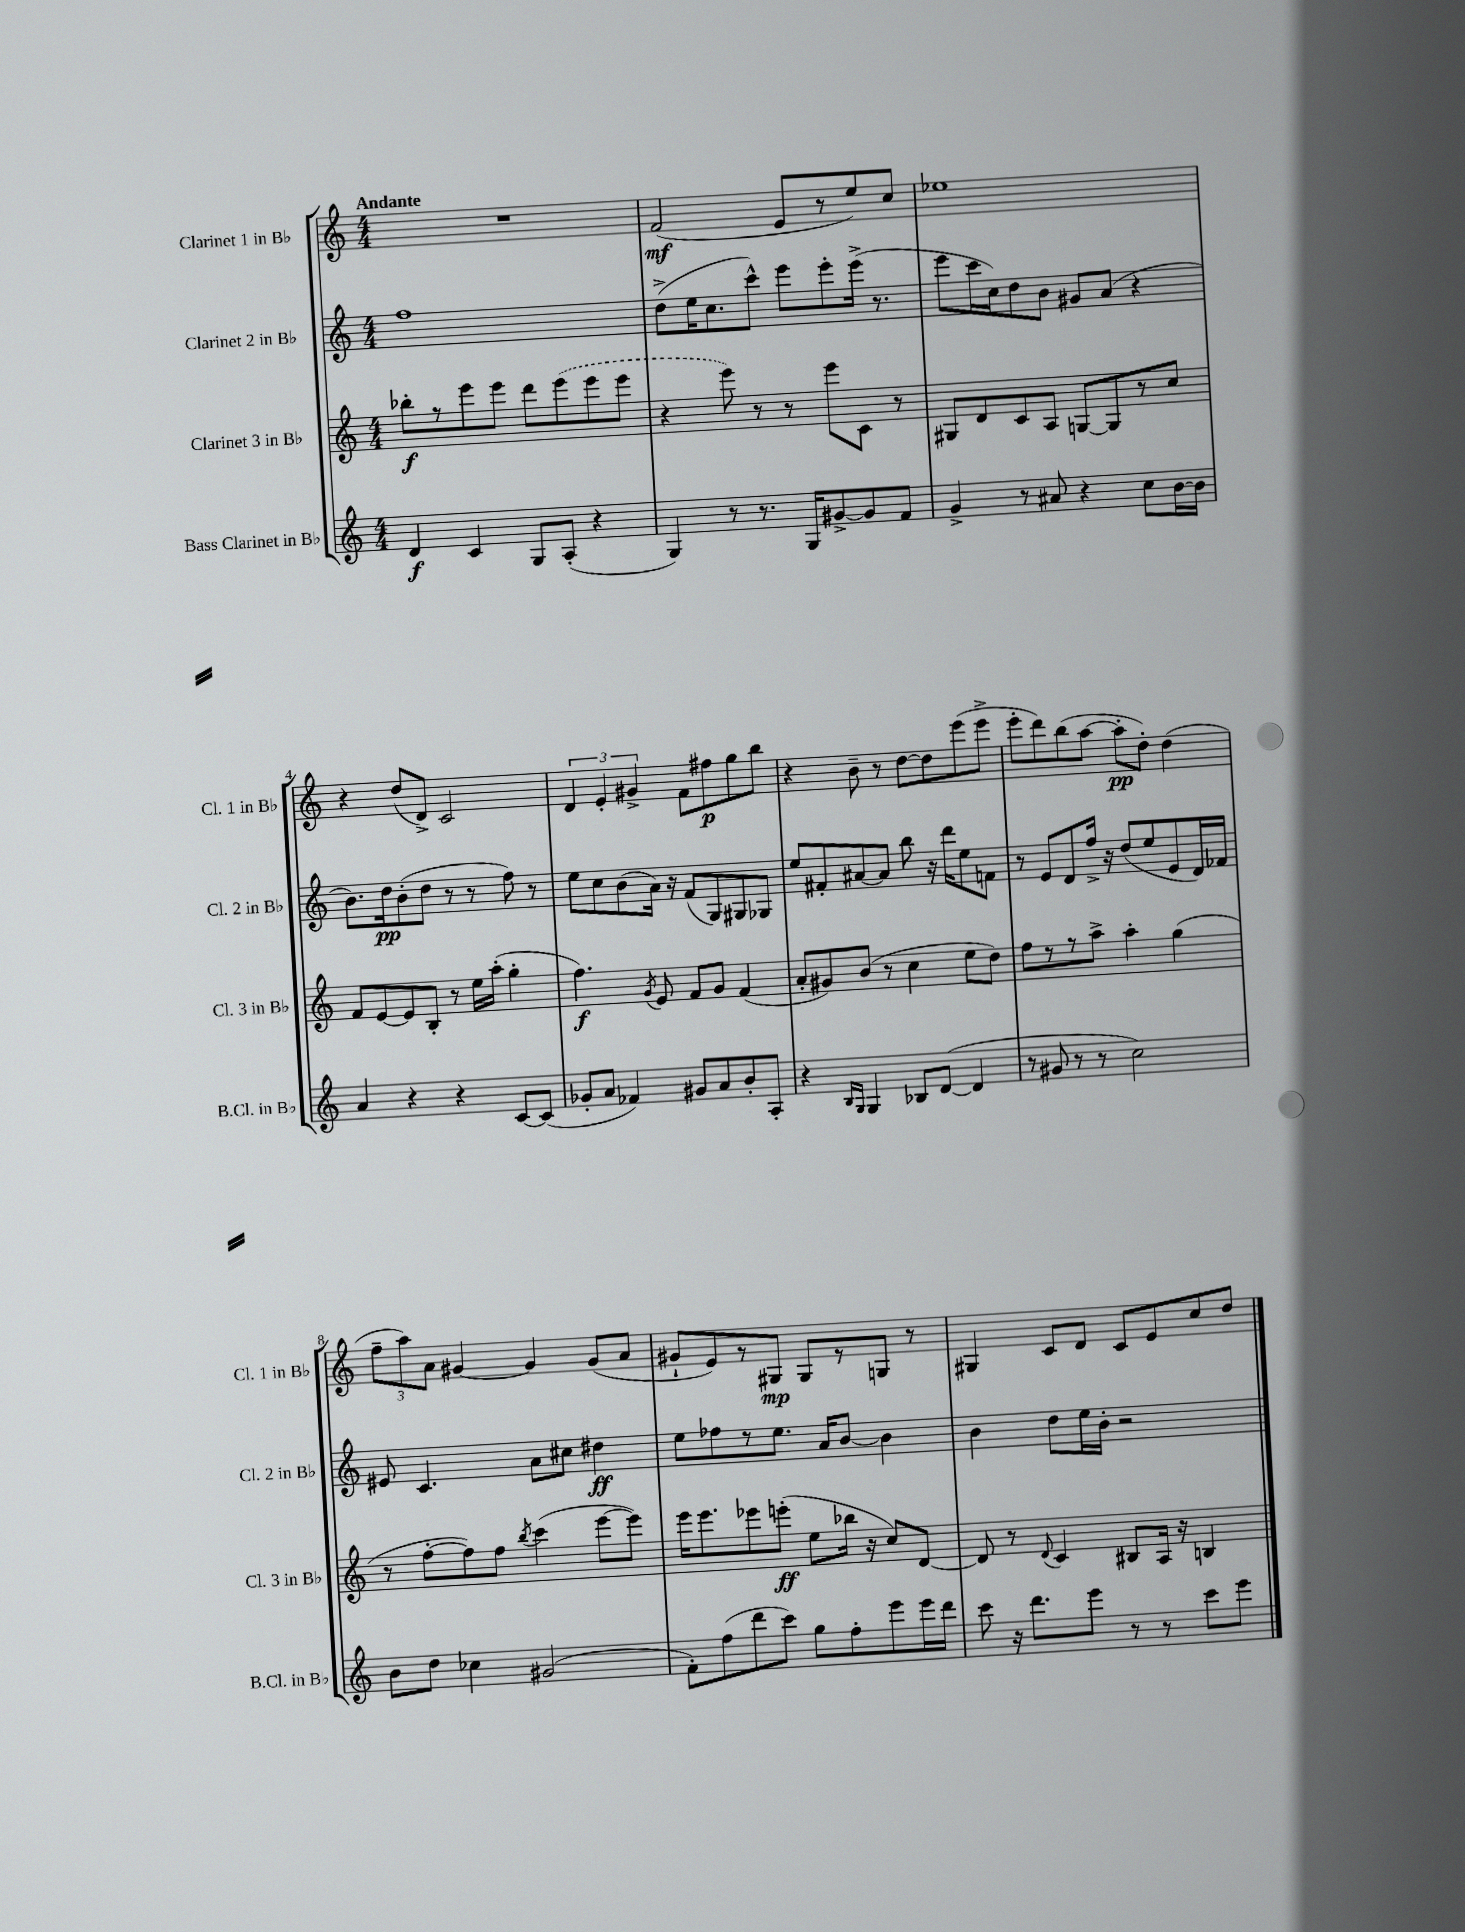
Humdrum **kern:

**kern	**dynam	**kern	**dynam	**kern	**dynam	**kern	**dynam
*part4	*part4	*part3	*part3	*part2	*part2	*part1	*part1
*staff4	*staff4	*staff3	*staff3	*staff2	*staff2	*staff1	*staff1
*I"Bass Clarinet in B♭	*	*I"Clarinet 3 in B♭	*	*I"Clarinet 2 in B♭	*	*I"Clarinet 1 in B♭	*
*I'B.Cl. in B♭	*	*I'Cl. 3 in B♭	*	*I'Cl. 2 in B♭	*	*I'Cl. 1 in B♭	*
*clefG2	*	*clefG2	*	*clefG2	*	*clefG2	*
*k[]	*	*k[]	*	*k[]	*	*k[]	*
*M4/4	*	*M4/4	*	*M4/4	*	*M4/4	*
=1	=1	=1	=1	=1	=1	=1	=1
!	!	!	!	!	!	!LO:TX:a:B:t=Andante	!
4d/	f	8bb-X'\L	f	1ff	.	1r	.
.	.	8r	.	.	.	.	.
4c/	.	8eee\	.	.	.	.	.
.	.	8eee\J	.	.	.	.	.
8G/L	.	8ddd\L	.	.	.	.	.
(8A'/J	.	(8eee\	.	.	.	.	.
4r	.	8eee\	.	.	.	.	.
.	.	8eee\J	.	.	.	.	.
=2	=2	=2	=2	=2	=2	=2	=2
4G/)	.	4r	.	(8dd^\L	.	(2f/	mf
.	.	.	.	16ee\K	.	.	.
.	.	.	.	8.cc\	.	.	.
8r	.	8eee\)	.	.	.	.	.
8.r	.	8r	.	8ccc^^\J)	.	.	.
.	.	8r	.	8eee\L	.	8e/L	.
16G/KL	.	.	.	.	.	.	.
[8g#X^/	.	8eee\L	.	8eee'\	.	8r	.
8g#/]	.	8c\J	.	(16eee^\Jk	.	8ee/)	.
.	.	.	.	8.r	.	.	.
8f/J	.	8r	.	.	.	8cc/J	.
=3	=3	=3	=3	=3	=3	=3	=3
4g^/	.	8G#X/L	.	8eee\L	.	1ee-X	.
.	.	8d/	.	16ccc\L	.	.	.
.	.	.	.	16cc\J)	.	.	.
8r	.	8c/	.	8dd\	.	.	.
8a#X/	.	8A/J	.	8b\J	.	.	.
4r	.	[8Gn/L	.	8g#X/L	.	.	.
.	.	8G/]	.	(8a/J	.	.	.
8cc\L	.	8r	.	4r	.	.	.
[16b\L	.	8cc/J	.	.	.	.	.
16b\JJ]	.	.	.	.	.	.	.
!!LO:LB:g=z
=4	=4	=4	=4	=4	=4	=4	=4
4a/	.	8f/L	.	8.b\L)	.	4r	.
.	.	[8e/	.	.	.	.	.
.	.	.	.	16dd\k	pp	.	.
4r	.	8e/]	.	(8b'\	.	(8dd/L	.
.	.	8B'/J	.	8dd\J	.	8d^/J)	.
4r	.	8r	.	8r	.	2c/	.
.	.	16ee\LL	.	8r	.	.	.
.	.	(16aa'\JJ	.	.	.	.	.
[8c/L	.	4gg'\	.	8ff\)	.	.	.
(8c/J]	.	.	.	8r	.	.	.
=5	=5	=5	=5	=5	=5	=5	=5
8g-X'/L	.	4.ff\)	f	8ee\L	.	6d/	.
8a/J	.	.	.	8cc\	.	.	.
.	.	.	.	.	.	6e'/	.
4f-X/)	.	.	.	(8b\	.	.	.
.	.	.	.	.	.	6g#X^/	.
.	.	8qg/	.	.	.	.	.
.	.	8e/	.	16a\Jk)	.	.	.
.	.	.	.	16r	.	.	.
8g#X/L	.	8f/L	.	(8f/L	.	8f\L	.
8a/	.	8g/J	.	8G/)	.	8ff#X\	p
8b'/	.	(4f/	.	8G#X/	.	8gg\	.
8A'/J	.	.	.	8G-X/J	.	8bb\J	.
=6	=6	=6	=6	=6	=6	=6	=6
4r	.	8a'/L	.	8ee/L	.	4r	.
.	.	8g#X/)	.	8f#X'/	.	.	.
16qqB/LL	.	.	.	.	.	.	.
16qqG/JJ	.	.	.	.	.	.	.
4G/	.	(8b/J	.	[8a#X/	.	8b~\	.
.	.	8r	.	8a#/J]	.	8r	.
8B-X/L	.	4cc\	.	8bb\	.	[8dd\L	.
([8d/J	.	.	.	16r	.	8dd\]	.
.	.	.	.	16ddd\KL	.	.	.
4d/]	.	8ee\L	.	8ee\	.	(8eee\	.
.	.	8dd\J)	.	8fn\J	.	8eee^\J	.
=7	=7	=7	=7	=7	=7	=7	=7
8r	.	8ff\L	.	8r	.	8eee'\L	.
8g#X/	.	8r	.	8e/L	.	8ddd\)	.
8r	.	8r	.	8d/	.	(8bb\	.
8r	.	8aa^\J	.	16ff^/Jk	.	[8aa\J	.
.	.	.	.	16r	.	.	.
2cc\)	.	4aa'\	.	(8dd/L	.	8aa'\L]	pp
.	.	.	.	8ee/	.	8dd'\J)	.
.	.	(4gg\	.	8e/	.	(4dd\	.
.	.	.	.	16d/L)	.	.	.
.	.	.	.	16f-X/JJ	.	.	.
!!LO:LB:g=z
=8	=8	=8	=8	=8	=8	=8	=8
8b\L	.	8r	.	8e#X/	.	12ff~\L	.
.	.	.	.	.	.	12aa\)	.
8dd\J	.	[8ff'\L	.	4.c/	.	.	.
.	.	.	.	.	.	12a\J	.
4cc-X\	.	8ff\])	.	.	.	[4g#X/	.
.	.	8ff\J	.	.	.	.	.
.	.	8qbb/	.	.	.	.	.
(2g#X/	.	(4ccc\	.	8a\L	.	4g#/]	.
.	.	.	.	8cc#X\J	.	.	.
.	.	[8eee\L	.	4dd#X\	ff	(8g#/L	.
.	.	8eee\J])	.	.	.	8a/J	.
=9	=9	=9	=9	=9	=9	=9	=9
8f'\L)	.	16eee\KL	.	8ee\L	.	8g#X`/L	.
.	.	8.eee\	.	.	.	.	.
(8ff\	.	.	.	8ff-X\	.	8e/)	.
8ddd\	.	8eee-X\	.	8r	.	8r	.
8ccc\J)	.	(8eeen'\J	ff	8.ee\J	.	8G#X/J	mp
8gg\L	.	8ee\L	.	.	.	8G#/L	.
.	.	.	.	16a/KL	.	.	.
8ff'\	.	16bb-X\Jk	.	[8b/J	.	8r	.
.	.	16r	.	.	.	.	.
8eee\	.	8cc/L)	.	4b\]	.	8Gn/J	.
16eee\L	.	[8d/J	.	.	.	8r	.
16ddd\JJ	.	.	.	.	.	.	.
=10	=10	=10	=10	=10	=10	=10	=10
8ccc\	.	8d/]	.	4b\	.	4G#X/	.
16r	.	8r	.	.	.	.	.
8.ddd\L	.	.	.	.	.	.	.
.	.	8qqd/	.	.	.	.	.
.	.	4c/	.	8dd\L	.	8c/L	.
8eee\J	.	.	.	16ee\L	.	8d/J	.
.	.	.	.	16b'\JJ	.	.	.
8r	.	8B#X/L	.	2r	.	8c/L	.
8r	.	16A/Jk	.	.	.	8e/	.
.	.	16r	.	.	.	.	.
8ccc\L	.	4Bn/	.	.	.	8cc/	.
8eee\J	.	.	.	.	.	8dd/J	.
==	==	==	==	==	==	==	==
*-	*-	*-	*-	*-	*-	*-	*-
